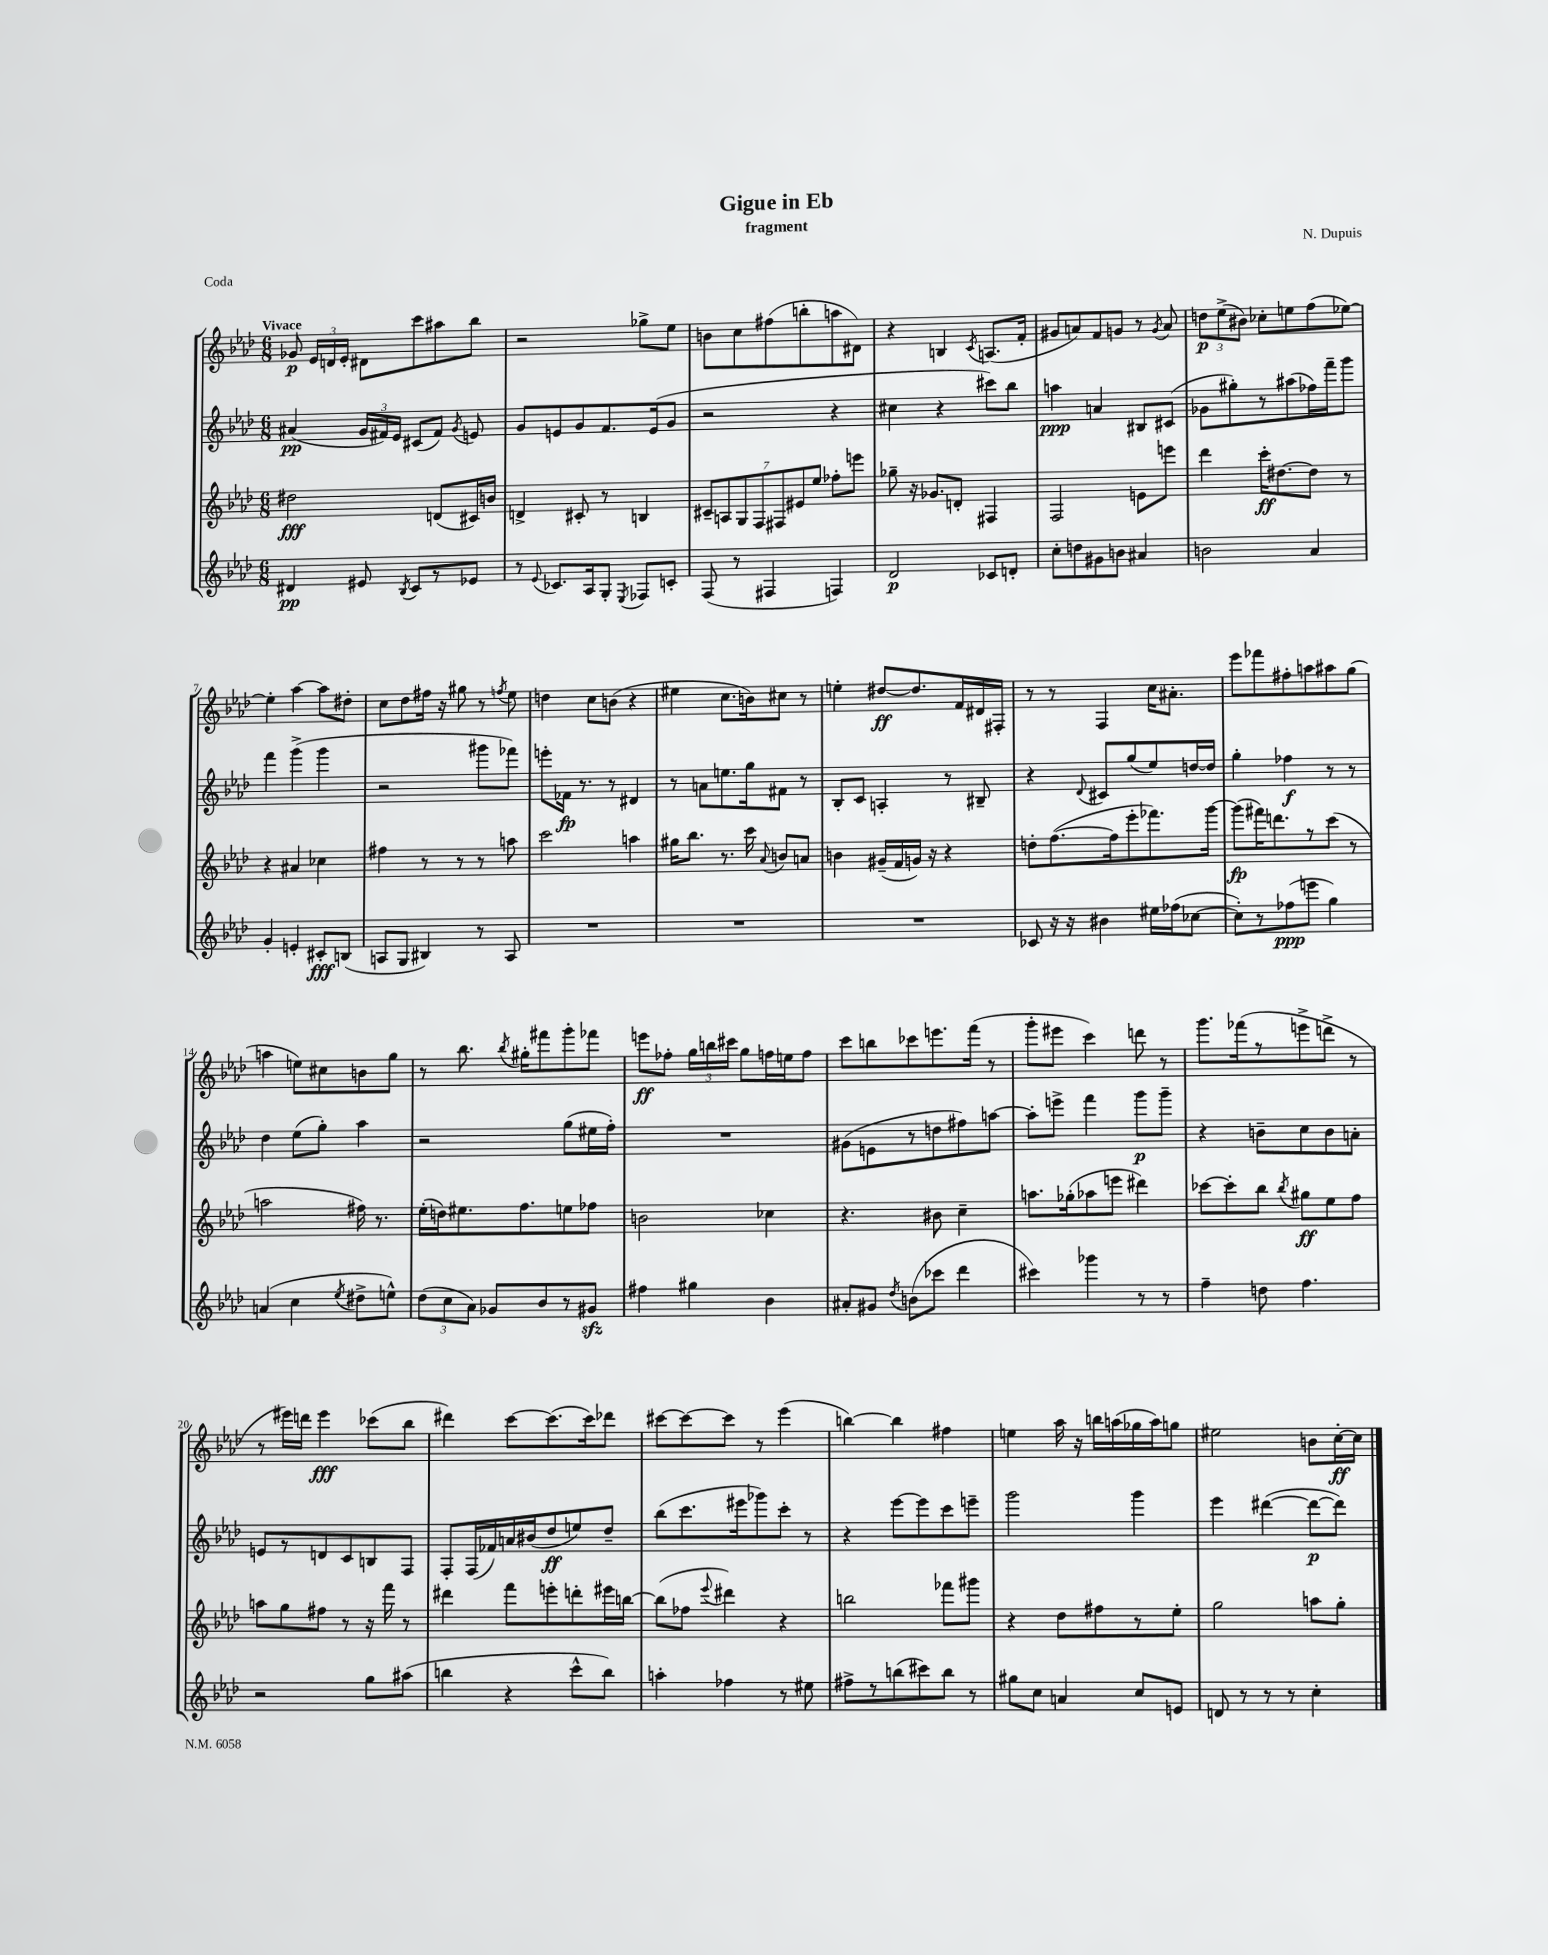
\header { title = "Gigue in Eb" composer = "N. Dupuis" subtitle = "fragment" piece = "Coda" }
<<
\new StaffGroup <<
\new Staff = "s0" {
    \clef treble \key aes \major \numericTimeSignature \time 6/8 \tempo "Vivace"
    \autoBeamOff ges'8\p \tuplet 3/2 { ees'16[ d'16 ees'16]-. } dis'8[ c'''8 ais''8 bes''8] |
    r2 ges''8[-> ees''8] |
    b'8[ c''8 fis''8( b''8-. a''8 dis'8]) |
    r4 b4 \acciaccatura { c'8 } a8.[( f'16]-. |
    gis'8[ a'8) f'8 g'8] r8 \acciaccatura { g'8 } a'8 |
    \tuplet 3/2 { d''8[\p ees''8->( bis'8]) } ces''8[-. e''8 f''8( ees''8]~) |
    ees''4-. aes''4~ aes''8[ dis''8]-. |
    c''8[ des''8 fis''16] r16 gis''8 r8 \acciaccatura { f''8 } ees''8 |
    d''4 c''8[ b'8]( r4 |
    eis''4 c''8.[ b'16) cis''8] r8 |
    e''4-. dis''8[~\ff dis''8. f'16 dis'16 fis16]-. |
    r8 r8 f4 c''16[ ais'8.]-. |
    ees'''8[ fes'''8 fis''8-. a''8 ais''8 g''8]( |
    a''4 e''8[) cis''8 b'8 g''8] |
    r8 bes''8. \acciaccatura { bes''8 } gis''16[-. fis'''8 g'''8-. fes'''8] |
    e'''8[\ff fes''8]-. \tuplet 3/2 { g''16[ b''16 cis'''16] } g''8[ f''16 e''16 f''8] |
    c'''8[ b''8 ces'''8 e'''8. f'''16]( r8 |
    g'''8[-. eis'''8] c'''4) d'''8 r8 |
    g'''8.[ fes'''16( r8 e'''8-> d'''8]-> r8 |
    r8 eis'''16[) d'''16] eis'''4\fff ces'''8[( bes''8] |
    dis'''4) c'''8[~ c'''8.( c'''16) des'''8] |
    cis'''8[~ cis'''8~ cis'''8] r8 ees'''4( |
    b''4~) b''4 fis''4 |
    e''4 aes''16 r16 b''16[ a''16( ges''16 a''16) g''8] |
    eis''2 b'8[ c''16~-.\ff c''16] \bar "|." |
}
\new Staff = "s1" {
    \clef treble \key aes \major \numericTimeSignature \time 6/8
    \autoBeamOff ais'4\pp( \tuplet 3/2 { g'16[ fis'16) ees'16] } cis'8[( fis'8]) \acciaccatura { g'8 } e'8 |
    g'8[ e'8 g'8 f'8. e'16( g'8] |
    r2 r4 |
    cis''4 r4 cis'''8[) bes''8] |
    a''4\ppp a'4 bis8[ cis'8]( |
    ges'8[ gis''8-.) r8 ais''8( fes''16) f'''16-- g'''8] |
    f'''4 g'''4->( g'''4 |
    r2 gis'''8[ fes'''8]) |
    e'''8[-. fes'16]\fp r8. r8 dis'4 |
    r8 a'8[ e''8. g''16 fis'8] r8 |
    bes8[-. c'8] a4-. r8 bis8-- |
    r4 \appoggiatura { des'8 } cis'8[ g''8( ees''8) d''16~ d''16] |
    g''4-. fes''4\f r8 r8 |
    des''4 ees''8[( g''8]-.) aes''4 |
    r2 g''8[( eis''16 f''16]-.) |
    R2. |
    gis'8[( e'8 r8 d''8 fis''8) a''8]~ |
    a''8[-. e'''8]-> f'''4 g'''8[\p g'''8]-- |
    r4 b'8[-- c''8 b'8 a'8]-. |
    e'8[ r8 d'8 c'8 b8 f8] |
    f8[-. f16( fes'16) a'16 bis'16( des''8\ff e''8) des''8]-- |
    bes''8[( c'''8. eis'''16 ges'''8) c'''8]-. r8 |
    r4 ees'''8[~ ees'''8 c'''8 e'''8]-- |
    g'''2 g'''4 |
    ees'''4 dis'''4~( dis'''8[~\p dis'''8]) \bar "|." |
}
\new Staff = "s2" {
    \clef treble \key aes \major \numericTimeSignature \time 6/8
    \autoBeamOff dis''2\fff d'8[( cis'16) b'16] |
    d'4-> cis'8-. r8 b4 |
    \tuplet 7/4 { cis'8[-- a8 g8 f8 fis8 eis'8 ees''8] } fes''8[-. e'''8] |
    ges''8-- r16 ges'8.[ d'8]-. fis4 |
    f2 e'8[ e'''8] |
    des'''4 c'''16[-.\ff dis''8.~ dis''8] r8 |
    r4 ais'4 ces''4 |
    fis''4 r8 r8 r8 a''8 |
    c'''2 a''4 |
    gis''16[ bes''8.] r8. c'''16 \appoggiatura { aes'8 } b'8[ a'8] |
    b'4 gis'16[--( f'16 g'16]) r16 r4 |
    d''8[-. f''8.~( f''16 ees'''8-. fes'''8.) g'''16]~ |
    g'''8[\fp( fis'''16) d'''8. r8 c'''8]( r8 |
    a''2 fis''16) r8. |
    ees''16[-.( d''16) eis''8. f''8. e''8 fes''8] |
    b'2 ces''4 |
    r4. bis'8 c''4-- |
    a''8.[ ges''16-.( aes''8 e'''8] dis'''4) |
    ces'''8[~ ces'''8-. bes''8] \acciaccatura { bes''8 } gis''8[\ff ees''8 f''8] |
    a''8[ g''8 fis''8] r8 r16 f'''16 r8 |
    dis'''4 f'''8[ e'''8-. d'''8-. eis'''16 b''16]~ |
    b''8[( fes''8] \appoggiatura { ees'''8 } dis'''4) r4 |
    b''2 fes'''8[ gis'''8] |
    r4 des''8[ fis''8 r8 ees''8]-. |
    g''2 a''8[ g''8]-. \bar "|." |
}
\new Staff = "s3" {
    \clef treble \key aes \major \numericTimeSignature \time 6/8
    \autoBeamOff dis'4\pp eis'8 \acciaccatura { bes8 } c'8[ r8 ees'8] |
    r8 \appoggiatura { ees'8 } ces'8.[ aes16 g8]-. \acciaccatura { ees8 } fes8[ c'8]-. |
    f8( r8 fis4 f4) |
    des'2\p ces'8[ d'8]-. |
    c''8[-. d''8 gis'8 b'8] ais'4 |
    b'2 aes'4 |
    g'4-. e'4-. cis'8[-.\fff b8]( |
    a8[ g8] bis4) r8 a8 |
    R2. |
    R2. |
    R2. |
    ces'8 r16 r16 bis'4 eis''16[ fes''16( ces''8]~ |
    ces''8[-.) r8 fes''8\ppp( e'''8] g''4) |
    a'4( c''4 \acciaccatura { ees''8 } dis''8[-> e''8]-^) |
    \tuplet 3/2 { des''8[( c''8 aes'8]) } ges'8[ bes'8 r8 gis'8]\sfz |
    fis''4 gis''4 bes'4 |
    ais'8[-. gis'8] \acciaccatura { des''8 } b'8[( ces'''8] des'''4 |
    cis'''4) ges'''4 r8 r8 |
    f''4-- d''8 f''4. |
    r2 g''8[ ais''8]( |
    b''4 r4 c'''8[-^ b''8]) |
    a''4-. fes''4 r8 eis''8 |
    fis''8[-> r8 b''8( cis'''8) b''8] r8 |
    gis''8[ c''8] a'4 c''8[ e'8] |
    d'8 r8 r8 r8 c''4-. \bar "|." |
}
>>
>>
